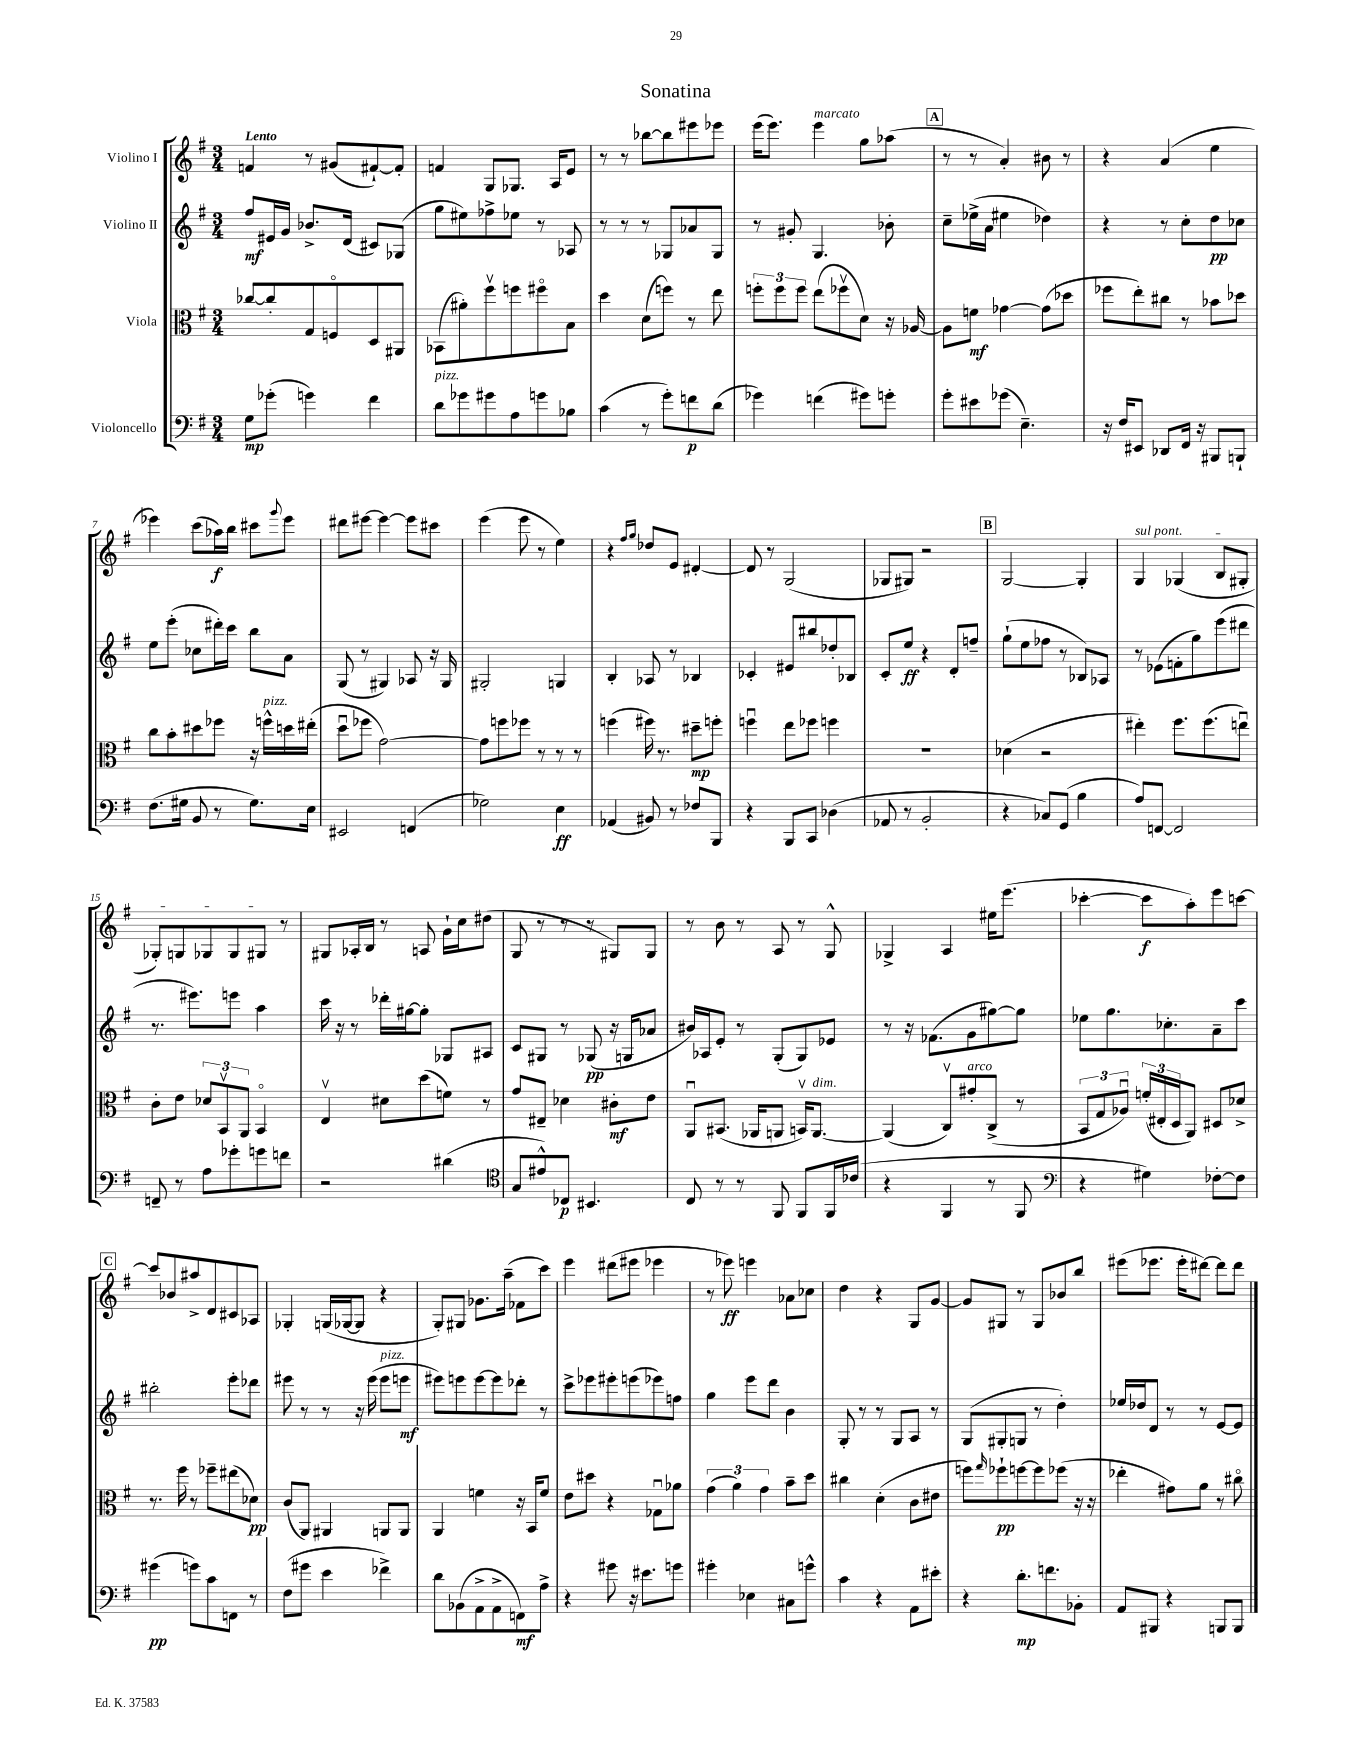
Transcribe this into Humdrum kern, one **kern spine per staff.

**kern	**dynam	**kern	**dynam	**kern	**dynam	**kern	**dynam
*part4	*part4	*part3	*part3	*part2	*part2	*part1	*part1
*staff4	*staff4	*staff3	*staff3	*staff2	*staff2	*staff1	*staff1
*I"Violoncello	*	*I"Viola	*	*I"Violino II	*	*I"Violino I	*
*clefF4	*	*clefC3	*	*clefG2	*	*clefG2	*
*k[f#]	*	*k[f#]	*	*k[f#]	*	*k[f#]	*
*M3/4	*	*M3/4	*	*M3/4	*	*M3/4	*
=1	=1	=1	=1	=1	=1	=1	=1
!	!	!	!	!	!	!LO:TX:a:B:t=Lento	!
8G\L	mp	[8cc-X/L	.	8ff#/L	mf	4fn/	.
(8g-X'\J	.	8cc-'/]	.	16e#X/L	.	.	.
.	.	.	.	16g/JJ	.	.	.
4gn\)	.	8G/	.	8.b-X^/L	.	8r	.
.	.	8Fn/	.	.	.	(8g#X/L	.
.	.	.	.	(16d/Jk	.	.	.
4f#\	.	8D/	.	8c#X/L)	.	[8f#X`/)	.
.	.	8AA#X/J	.	(8G-X/J	.	8f#'/J]	.
=2	=2	=2	=2	=2	=2	=2	=2
!LO:TX:a:i:t=pizz.	!	!	!	!	!	!	!
8d\L	.	(8BB-X\L	.	8gg\L	.	4fn/	.
8g-X\	.	8a#X'\)	.	8ee#X\)	.	.	.
8g#X\	.	8ff#v\	.	8ff-X^\	.	8G/L	.
8A\	.	8ffn\	.	8ee-X\J	.	8.G-X/J	.
8gn\	.	8ff#X\	.	8r	.	.	.
.	.	.	.	.	.	16A/KL	.
8B-X\J	.	8B\J	.	8A-X/	.	8e/J	.
=3	=3	=3	=3	=3	=3	=3	=3
(4c\	.	4dd\	.	8r	.	8r	.
.	.	.	.	8r	.	8r	.
8r	.	(8d\L	.	8r	.	[8bb-X\L	.
8g'\L)	.	8ffn\J)	.	8G-X/L	.	8bb-\]	.
8fn\	p	8r	.	8a-X/	.	8eee#X\	.
(8d\J	.	8ee\	.	8G-/J	.	8eee-X\J	.
=4	=4	=4	=4	=4	=4	=4	=4
4g-X\)	.	12ffn'\L	.	8r	.	(16eee\KL	.
.	.	.	.	.	.	8.eee\J)	.
.	.	12ff\	.	.	.	.	.
.	.	.	.	8g#X'/	.	.	.
.	.	12ff\J	.	.	.	.	.
!	!	!	!	!	!	!LO:TX:a:i:t=marcato	!
(4fn\	.	(8ee\L	.	4.G/	.	4eee\	.
.	.	8ff-Xv\	.	.	.	.	.
8g#X\L)	.	8d\J)	.	.	.	8gg\L	.
8gn'\J	.	16r	.	8b-X'\	.	(8aa-X\J	.
.	.	[16A-X/	.	.	.	.	.
!!LO:REH:place=s1:t=A
=5	=5	=5	=5	=5	=5	=5	=5
8g'\L	.	8A-\L]	.	8cc~\L	.	8r	.
8e#X\	.	8fn\J	mf	(16ee-X^\L	.	8r	.
.	.	.	.	16a\JJ	.	.	.
(8g-X\J	.	[4g-X\	.	4ee#X\	.	4a'/)	.
4.E~\)	.	.	.	.	.	.	.
.	.	(8g-\L]	.	4dd-X\)	.	8b#X\	.
.	.	8dd-X\J	.	.	.	8r	.
=6	=6	=6	=6	=6	=6	=6	=6
16r	.	8ff-X\L	.	4r	.	4r	.
16F#/KL	.	.	.	.	.	.	.
8EE#X/J	.	8ee'\)	.	.	.	.	.
8DD-X/L	.	8cc#X\J	.	8r	.	(4a/	.
16FF#/Jk	.	8r	.	8cc'\L	.	.	.
16r	.	.	.	.	.	.	.
8BBB#X/L	.	8b-X\L	.	8dd\	pp	4ee\	.
8BBBn`/J	.	8dd-X\J	.	8cc-X\J	.	.	.
!!LO:LB:g=z
=7	=7	=7	=7	=7	=7	=7	=7
(8.F#\L	.	8cc\L	.	8ee\L	.	4eee-X\)	.
.	.	8b'\	.	(8eee'\J	.	.	.
16G#X\Jk	.	.	.	.	.	.	.
8BB/	.	8dd#X\	.	8cc-X\L	.	(8ccc\L	.
8r	.	8ff-X\J	.	16ddd#X'\L)	.	16aa-X\L)	f
.	.	.	.	16ccc\JJ	.	16bb\JJ	.
8.G#\L)	.	16r	.	8bb\L	.	8ccc#X\L	.
!	!	!LO:TX:a:i:t=pizz.	!	!	!	!	!
.	.	16ffn^^\LL	.	.	.	.	.
.	.	.	.	.	.	8qqggg/	.
.	.	16ddn\	.	8a\J	.	8eee-\J	.
16E\Jk	.	(16ee#X'\JJ	.	.	.	.	.
=8	=8	=8	=8	=8	=8	=8	=8
2EE#X/	.	8ddu\L	.	(8G/	.	8ddd#X\L	.
.	.	8ff-X\J	.	8r	.	[8eee#X\J	.
.	.	[2g\)	.	4G#X/)	.	4eee#\_	.
(4FFn/	.	.	.	8A-X/	.	8eee#\L]	.
.	.	.	.	16r	.	8ccc#X\J	.
.	.	.	.	16G#/	.	.	.
=9	=9	=9	=9	=9	=9	=9	=9
2G-X\)	.	8g\L]	.	2G#X'/	.	(4eee\	.
.	.	8ffn\	.	.	.	.	.
.	.	8ff-X\J	.	.	.	8eee\	.
.	.	8r	.	.	.	8r	.
4E\	ff	8r	.	4Gn/	.	4ee\)	.
.	.	8r	.	.	.	.	.
=10	=10	=10	=10	=10	=10	=10	=10
(4AA-X/	.	(4ffn\	.	4B'/	.	4r	.
.	.	.	.	.	.	16qqff#/LL	.
.	.	.	.	.	.	16qqgg/JJ	.
8BB#X/)	.	16ff#X\)	.	8A-X/	.	8dd-X/L	.
.	.	8.r	.	.	.	.	.
8r	.	.	.	8r	.	8e/J	.
8F-X/L	.	8dd#X~\L	mp	4B-X/	.	[4d#X'/	.
8BBB/J	.	8ffn'\J	.	.	.	.	.
=11	=11	=11	=11	=11	=11	=11	=11
4r	.	4ffnu\	.	4c-X'/	.	8d#/]	.
.	.	.	.	.	.	8r	.
8BBB/L	.	8ee\L	.	8e#X/L	.	(2G/	.
8CC/J	.	8ff-X\J	.	8bb#X/	.	.	.
(4D-X\	.	4ffn\	.	8dd-X'/	.	.	.
.	.	.	.	8B-X/J	.	.	.
=12	=12	=12	=12	=12	=12	=12	=12
8AA-X/	.	2.r	.	8c'/L	.	8G-X/L	.
8r	.	.	.	8ee/J	ff	8G#X/J)	.
2BB'/	.	.	.	4r	.	2r	.
.	.	.	.	8d'/L	.	.	.
.	.	.	.	8ffn~/J	.	.	.
!!LO:REH:place=s1:t=B
=13	=13	=13	=13	=13	=13	=13	=13
4r	.	(4d-X\	.	(8gg`\L	.	[2G/	.
.	.	.	.	8ee\	.	.	.
8C-X/L)	.	2r	.	8ff-X\J	.	.	.
(8GG/J	.	.	.	8r	.	.	.
4B\	.	.	.	8B-X/L)	.	4G'/]	.
.	.	.	.	8A-X/J	.	.	.
=14	=14	=14	=14	=14	=14	=14	=14
!	!	!	!	!	!	!LO:TX:a:i:t=sul pont.	!
8A/L)	.	4ee#X'\)	.	8r	.	4G/	.
[8FFn/J	.	.	.	(8e-X\L	.	.	.
2FF/]	.	8.ff#\L	.	8fn'\	.	(4G-X/	.
.	.	.	.	8gg\)	.	.	.
.	.	(8.ff#\	.	.	.	.	.
.	.	.	.	(8eee\	.	8B/L	.
.	.	8eenu\J)	.	8ddd#X\J	.	8G#X'/J	.
!!LO:LB:g=z
=15	=15	=15	=15	=15	=15	=15	=15
8FFn~/	.	8c'\L	.	8.r	.	8G-X'/L)	.
8r	.	8e\J	.	.	.	8Gn/	.
.	.	.	.	8.eee#X\L)	.	.	.
8A\L	.	12d-X/L	.	.	.	8G-X/	.
.	.	12BBv/	.	.	.	.	.
8g-X'\	.	.	.	8eeen\J	.	8G-/	.
.	.	12AA/J	.	.	.	.	.
8gn\	.	4BB/	.	4aa\	.	8G#X/J	.
8fn\J	.	.	.	.	.	8r	.
=16	=16	=16	=16	=16	=16	=16	=16
2r	.	4Ev/	.	16ccc\	.	8G#X/L	.
.	.	.	.	16r	.	.	.
.	.	.	.	8r	.	16A-X'/L	.
.	.	.	.	.	.	16B/JJ	.
.	.	8d#X\L	.	16ddd-X'\LL	.	8r	.
.	.	.	.	[16gg#X\J	.	.	.
.	.	(8dd\	.	8gg#'\J]	.	8An/	.
(4d#X\	.	8fn\J)	.	8G-X/L	.	16g`\LL	.
.	.	.	.	.	.	16cc\J	.
.	.	8r	.	8A#X/J	.	(8dd#X\J	.
=17	=17	=17	=17	=17	=17	=17	=17
*clefC4	*	*	*	*	*	*	*
8G/L	.	8g/L	.	8c/L	.	8G/	.
8e#X^^/)	.	8E#X~/J	.	8G#X/J	.	8r	.
8C-X/J	p	4d-X\	.	8r	.	8r	.
4.BB#X/	.	.	.	(8G-X/	pp	8r	.
.	.	8c#X'\L	mf	16r	.	8G#X/L)	.
.	.	.	.	16Gn/KL	.	.	.
.	.	8e\J	.	8a-X/J	.	8G#/J	.
=18	=18	=18	=18	=18	=18	=18	=18
8C/	.	8AAu/L	.	16b#X/LL)	.	8r	.
.	.	.	.	16A-X/J	.	.	.
8r	.	(8.BB#X/J	.	8e'/J	.	8b\	.
8r	.	.	.	8r	.	8r	.
.	.	16AA-X/KL	.	.	.	.	.
8FF#/	.	8AAn/J	.	(8G'/L	.	8A/	.
8FF#/L	.	16BBnv/KL)	.	8G/)	.	8r	.
!	!	!LO:TX:a:i:t=dim.	!	!	!	!	!
.	.	[8.AA/J	.	.	.	.	.
16FF#/L	.	.	.	8e-X/J	.	8G^^/	.
(16c-X/JJ	.	.	.	.	.	.	.
=19	=19	=19	=19	=19	=19	=19	=19
4r	.	(4AA/]	.	8r	.	4G-X^/	.
.	.	.	.	16r	.	.	.
.	.	.	.	(8.f-X\L	.	.	.
4FF#/	.	8Cv/L)	.	.	.	4A/	.
!	!	!LO:TX:a:i:t=arco	!	!	!	!	!
.	.	8g#X'/	.	8g\	.	.	.
8r	.	(8C^/J	.	[8gg#X\)	.	16ee#X\KL	.
.	.	.	.	.	.	(8.eee\J	.
8FF#/	.	8r	.	8gg#\J]	.	.	.
=20	=20	=20	=20	=20	=20	=20	=20
*clefF4	*	*	*	*	*	*	*
4r	.	12BB/L	.	8ee-X\L	.	[4ccc-X'\	.
.	.	12G/	.	.	.	.	.
.	.	.	.	8.gg\	.	.	.
.	.	12A-Xu/J)	.	.	.	.	.
4G#X\)	.	(24fn'/LL	.	.	.	8ccc-\L]	f
.	.	24E#X'/	.	.	.	.	.
.	.	.	.	8.cc-X'\	.	.	.
.	.	24D/J	.	.	.	.	.
.	.	8AA/J)	.	.	.	8aa'\)	.
[8F-X'\L	.	8D#X/L	.	8a~\	.	8eee\	.
8F-\J]	.	8d-X^/J	.	8ccc\J	.	[8cccn\J	.
!!LO:LB:g=z
!!LO:REH:place=s1:t=C
=21	=21	=21	=21	=21	=21	=21	=21
(4g#X\	pp	8.r	.	2bb#X'\	.	8ccc/L]	.
.	.	.	.	.	.	8b-X/	.
.	.	16ff#\	.	.	.	.	.
8gn\L)	.	8r	.	.	.	8aa#X^/	.
8c\	.	8ff-X~\L	.	.	.	8d/	.
8FFn\J	.	(8ee#X\	.	8eee'\L	.	8c#X/	.
8r	.	8d-X\J)	pp	8ddd-X\J	.	8A-X/J	.
=22	=22	=22	=22	=22	=22	=22	=22
(8F#\L	.	(8c/L	.	8eee#X\	.	4G-X'/	.
8g#X\J	.	8AA/J)	.	8r	.	.	.
4e\	.	4AA#X/	.	8r	.	(16Gn/LL	.
.	.	.	.	.	.	[16G-X/J	.
.	.	.	.	16r	.	8G-/J]	.
.	.	.	.	(16eee#\	.	.	.
!	!	!	!	!LO:TX:a:i:t=pizz.	!	!	!
4f-X^\)	.	8AAn/L	.	8eee#\L	.	4r	.
.	.	8AA/J	.	8eeen\J	mf	.	.
=23	=23	=23	=23	=23	=23	=23	=23
8d\L	.	4AA/	.	8eee#X\L)	.	8G'/L)	.
(8BB-X\	.	.	.	8eeen\	.	8G#X/J	.
8AA^\	.	4fn\	.	[8eee\	.	8.g-X\L	.
8AA^\	.	.	.	8eee\]	.	.	.
.	.	.	.	.	.	(16aa~\Jk	.
8FFn\)	mf	16r	.	8ddd-X'\J	.	8f-X\L	.
.	.	16BB/KL	.	.	.	.	.
8A^\J	.	8f/J	.	8r	.	8ccc\J)	.
=24	=24	=24	=24	=24	=24	=24	=24
4r	.	8e\L	.	8ccc^\L	.	4eee\	.
.	.	8dd#X\J	.	8eee-X\	.	.	.
8g#X\	.	4r	.	8eee#X'\	.	(8ddd#X\L	.
16r	.	.	.	(8eeen\	.	8eee#X\J	.
8.e#X\L	.	.	.	.	.	.	.
.	.	8G-Xu\L	.	8eee-X\)	.	4eee-X\	.
8gn\J	.	8a-X\J	.	8ffn\J	.	.	.
=25	=25	=25	=25	=25	=25	=25	=25
4g#X'\	.	(6g\	.	4gg\	.	8r	.
.	.	.	.	.	.	8eee-X\)	ff
.	.	6a\)	.	.	.	.	.
4E-X\	.	.	.	8eee\L	.	4eeen\	.
.	.	6g\	.	.	.	.	.
.	.	.	.	8ddd\J	.	.	.
8C#X\L	.	8b~\L	.	4b\	.	8a-X\L	.
8gn^^\J	.	8dd\J	.	.	.	8cc-X\J	.
=26	=26	=26	=26	=26	=26	=26	=26
4c\	.	4cc#X\	.	8G'/	.	4dd\	.
.	.	.	.	8r	.	.	.
4r	.	(4d'\	.	8r	.	4r	.
.	.	.	.	8G/L	.	.	.
8AA\L	.	8c\L	.	8A/J	.	8G/L	.
8e#X'\J	.	8e#X\J	.	8r	.	[8g/J	.
=27	=27	=27	=27	=27	=27	=27	=27
4r	.	8ffn\L)	.	(8G/L	.	8g/L]	.
.	.	16qqgg/	.	.	.	.	.
.	.	8ff-X`\	pp	8G#X'/	.	8G#X/J	.
8.d'\L	mp	[8ffn\	.	8Gn/J	.	8r	.
.	.	8ff\]	.	8r	.	8G#/L	.
8.fn\	.	.	.	.	.	.	.
.	.	(8ff-X\J	.	4dd'\)	.	8b-X/	.
8BB-X'\J	.	16r	.	.	.	8bb/J	.
.	.	16r	.	.	.	.	.
=28	=28	=28	=28	=28	=28	=28	=28
8AA/L	.	4ee-X'\	.	16ee-X/LL	.	(8eee#X\L	.
.	.	.	.	16dd-X/J	.	.	.
8BBB#X/J	.	.	.	8d/J	.	8.eee-X\J	.
4r	.	8g#X\L)	.	8r	.	.	.
.	.	.	.	.	.	16eee-'\KL	.
.	.	8a\J	.	8r	.	[8ddd#X\J)	.
8BBBn/L	.	8r	.	[8e/L	.	8ddd#\L]	.
8BBB/J	.	8cc#X\	.	8e/J]	.	8ddd#\J	.
==	==	==	==	==	==	==	==
*-	*-	*-	*-	*-	*-	*-	*-
